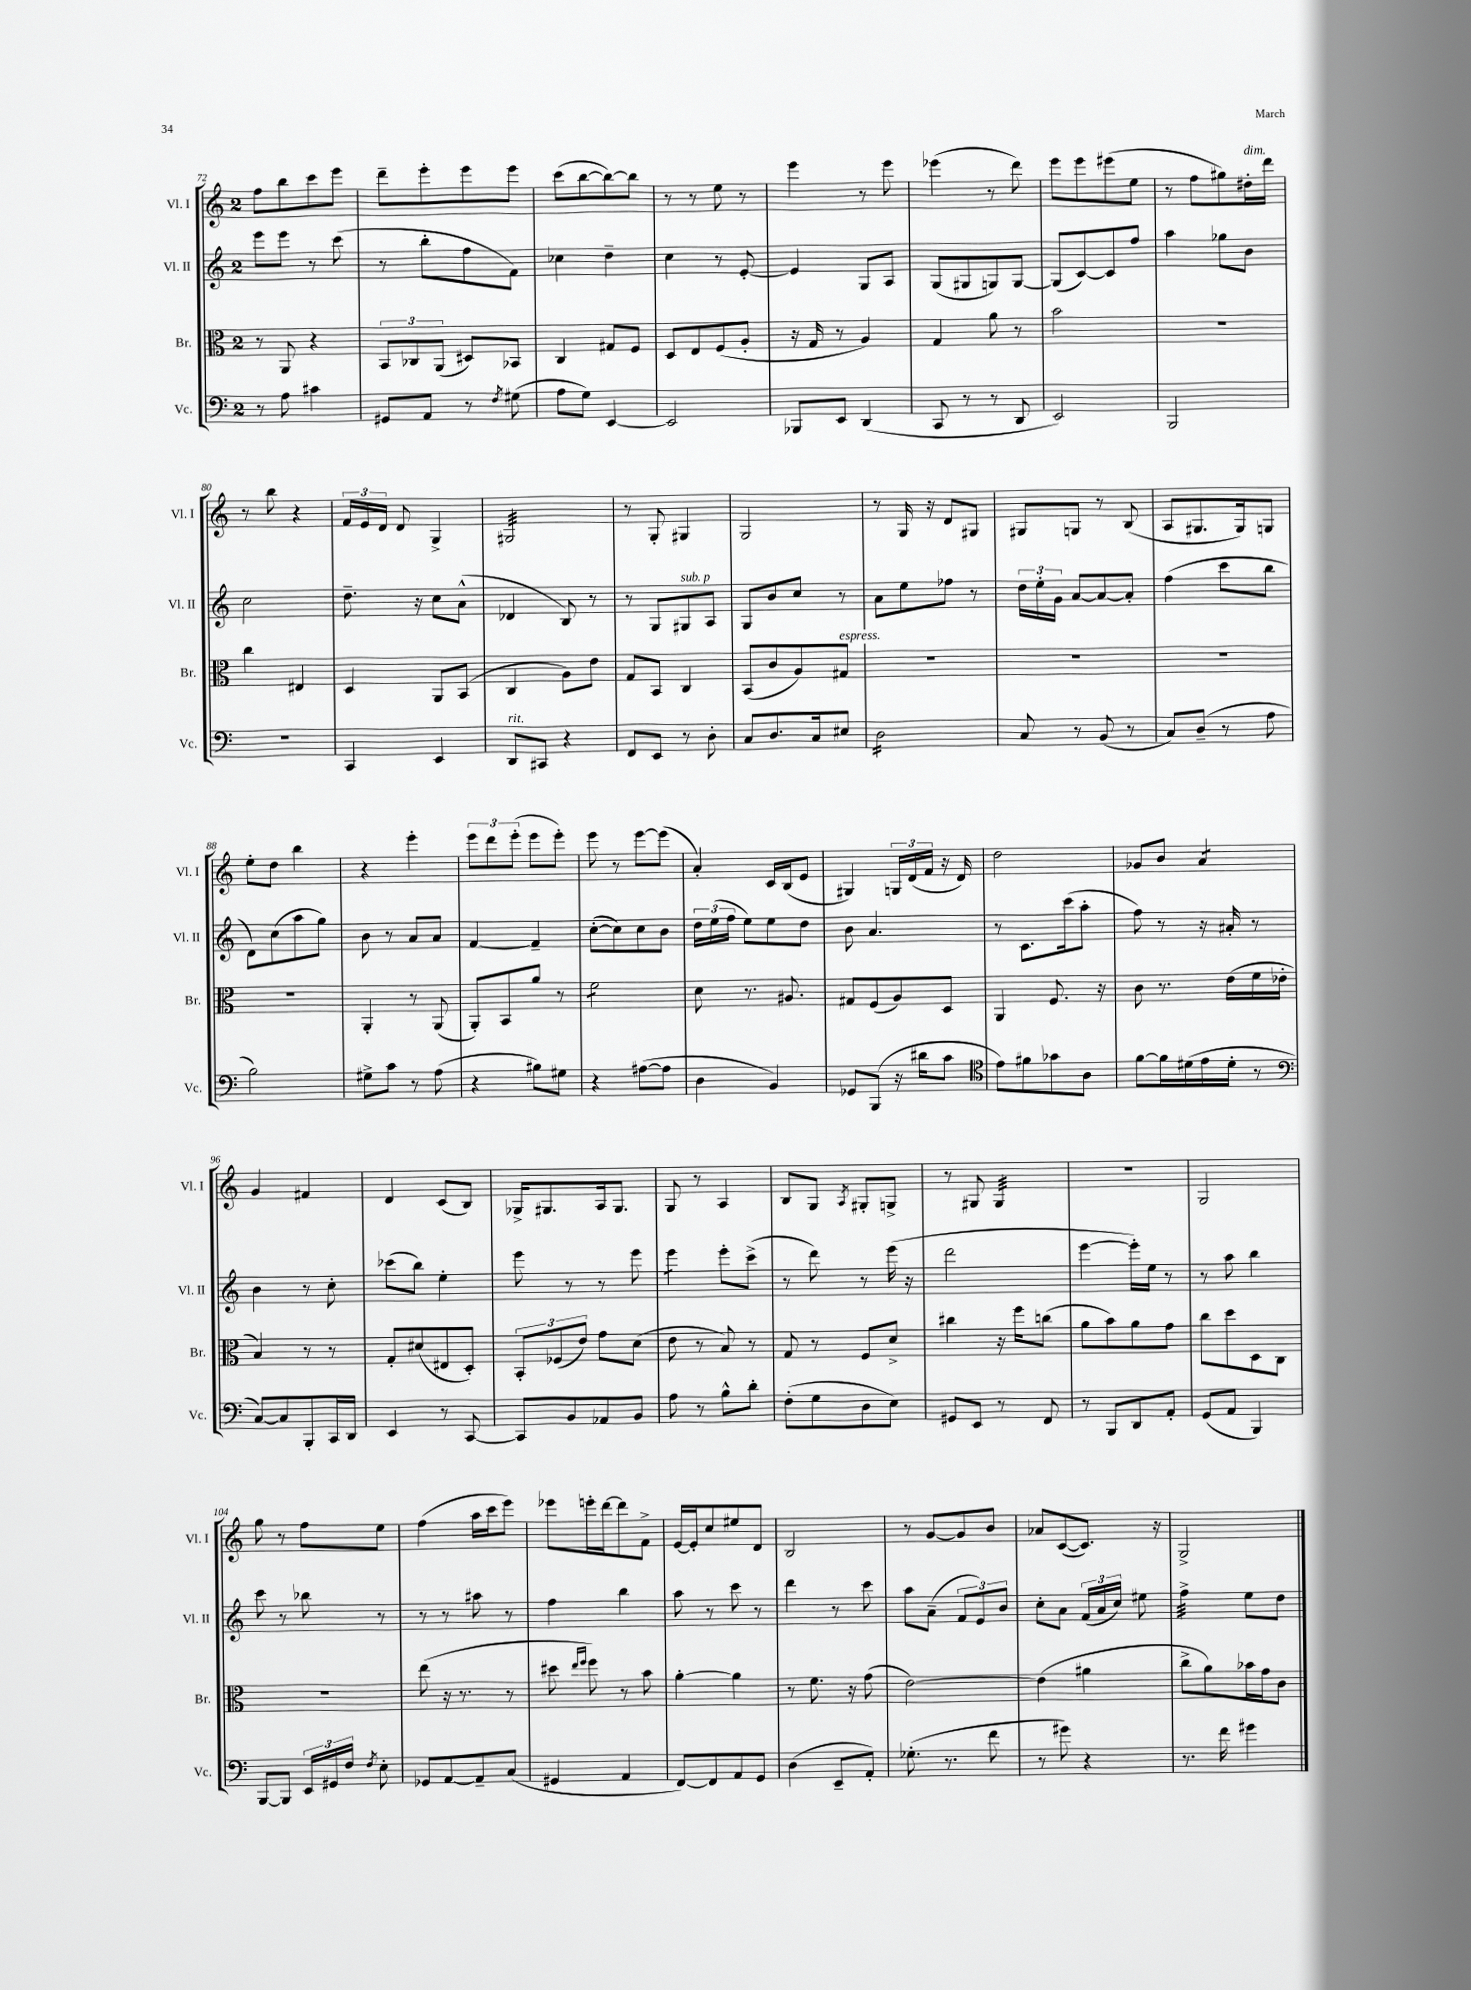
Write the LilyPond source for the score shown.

<<
\new StaffGroup <<
\new Staff = "s0" \with { instrumentName = "Vl. I" shortInstrumentName = "Vl. I" } {
    \clef treble \key c \major \once \override Staff.TimeSignature.style = #'single-digit \time 2/4
    \autoBeamOff f''8[ b''8 c'''8 e'''8] |
    d'''8[-- e'''8-. e'''8 e'''8] |
    c'''8[( b''8~ b''8~) b''8] |
    r8 r8 e''8 r8 |
    e'''4 r8 e'''8 |
    ees'''4( r8 d'''8) |
    e'''8[ e'''8 eis'''8( e''8] |
    r8 f''8[ gis''8) dis''16-.^\markup { \italic "dim." } d'''16] |
    r8 b''8 r4 |
    \tuplet 3/2 { f'16[ e'16 d'16] } d'8 g4-> |
    gis2:32 |
    r8 g8-. gis4 |
    g2 |
    r8 g16 r16 d'8[ gis8] |
    gis8[ g8] r8 b8( |
    a8[ gis8. gis16) g8] |
    e''8[-. d''8] b''4 |
    r4 e'''4-. |
    \tuplet 3/2 { e'''8[ d'''8 e'''8]-.( } e'''8[ e'''8]-.) |
    e'''8 r8 e'''8[~ e'''8]( |
    a'4-.) c'16[ b16( e'8] |
    gis4) \tuplet 3/2 { g16[ d'16( f'16] } r16 d'16) |
    d''2 |
    ges'8[ b'8] a'4:8 |
    g'4 fis'4 |
    d'4 c'8[( b8]) |
    ges16[-> gis8. a16 gis8.] |
    g8 r8 a4 |
    b8[ g8] \acciaccatura { a8 } gis8[-. g8]-> |
    r8 gis8 gis4:32 |
    R2 |
    g2 |
    g''8 r8 f''8[ e''8] |
    f''4( a''16[ c'''16 e'''8]) |
    ees'''8[ e'''16-. d'''16~ d'''8 f'8]-> |
    e'16[~ e'16-. c''8 eis''8 d'8] |
    b2 |
    r8 g'8[~ g'8 b'8] |
    aes'8[ c'8~( c'8.]) r16 |
    g2-> \bar "|." |
}
\new Staff = "s1" \with { instrumentName = "Vl. II" shortInstrumentName = "Vl. II" } {
    \clef treble \key c \major \once \override Staff.TimeSignature.style = #'single-digit \time 2/4
    \autoBeamOff e'''8[ e'''8] r8 c'''8( |
    r8 b''8[-. f''8 f'8]) |
    ces''4 d''4-- |
    c''4 r8 e'8~-. |
    e'4 g8[ a8] |
    g8[( gis8 g8) g8]~ |
    g8[( c'8~) c'8 f''8] |
    a''4 ges''8[ b'8] |
    c''2 |
    d''8.-- r16 c''8[ a'8]-^( |
    des'4 b8) r8 |
    r8 g8[ gis8^\markup { \italic "sub. p" } a8] |
    g8[ b'8 c''8] r8 |
    a'8[ e''8 fes''8] r8 |
    \tuplet 3/2 { d''16[ e''16-. g'16] } a'8[~ a'8~ a'8]-. |
    f''4( c'''8[ b''8] |
    d'8[) c''8( a''8 g''8]) |
    b'8 r8 a'8[ a'8] |
    f'4~ f'4-- |
    c''8[~-.( c''8) c''8 b'8] |
    \tuplet 3/2 { d''16[ e''16( f''16] } e''8[) e''8 d''8] |
    b'8 a'4. |
    r8 c'8.[ c'''16( a''8]-. |
    f''8) r8 r16 ais'16-. r8 |
    b'4 r8 c''8-. |
    ces'''8[( b''8]) e''4-. |
    e'''8 r8 r8 e'''8 |
    e'''4:8 e'''8[-. c'''8]->( |
    r8 d'''8) r8 e'''16( r16 |
    d'''2 |
    e'''4~ e'''16[-.) e''16] r8 |
    r8 a''8 b''4 |
    c'''8 r8 bes''8 r8 |
    r8 r8 ais''8 r8 |
    f''4 b''4 |
    a''8 r8 c'''8 r8 |
    d'''4 r8 c'''8 |
    a''8[ a'8]--( \tuplet 3/2 { f'8[ e'8) b'8] } |
    c''8[-. a'8] \tuplet 3/2 { f'16[( a'16 c''16]) } eis''8 |
    f''4:32-> e''8[ d''8] \bar "|." |
}
\new Staff = "s2" \with { instrumentName = "Br." shortInstrumentName = "Br." } {
    \clef alto \key c \major \once \override Staff.TimeSignature.style = #'single-digit \time 2/4
    \autoBeamOff r8 a,8 r4 |
    \tuplet 3/2 { b,8[ ces8 a,8]( } dis8[) bes,8] |
    c4 gis8[ f8] |
    d8[ e8 f8( a8]-. |
    r16 g16 r8 a4) |
    g4 a'8 r8 |
    b'2 |
    r2 |
    c''4 eis4 |
    d4 a,8[ b,8]( |
    c4 a8[) e'8] |
    g8[ b,8] c4 |
    b,8[( c'8 a8) gis8]^\markup { \italic "espress." } |
    R2 |
    R2 |
    R2 |
    R2 |
    a,4-. r8 a,8( |
    a,8[-.) b,8 a'8] r8 |
    f'2:8 |
    d'8 r8. ais8. |
    gis8[ f8( a8) d8] |
    a,4 f8. r16 |
    c'8 r8. e'16[( f'16 ees'16]-. |
    b4) r8 r8 |
    g8[-. dis'8( eis8 d8]-.) |
    \tuplet 3/2 { b,8[-. fes8( e'8]) } g'8[ d'8]( |
    e'8 r8 b8) r8 |
    g8 r8 f8[ d'8]-> |
    cis''4 r16 f''16[ c''8]( |
    a'8[ b'8) a'8 g'8] |
    c''8[ d''8 d8 c8] |
    R2 |
    e''8( r16 r8. r8 |
    dis''8 \grace { e''16[ f''16] } f''8) r8 b'8 |
    a'4~-. a'4 |
    r8 f'8. r16 g'8( |
    e'2~) |
    e'4( ais'4 |
    c''8[-> a'8) bes'16 g'16 c'8] \bar "|." |
}
\new Staff = "s3" \with { instrumentName = "Vc." shortInstrumentName = "Vc." } {
    \clef bass \key c \major \once \override Staff.TimeSignature.style = #'single-digit \time 2/4
    \autoBeamOff r8 a8 cis'4 |
    gis,8[ a,8] r8 \acciaccatura { f8 } gis8( |
    a8[ g8]) e,4~ |
    e,2 |
    bes,,8[ e,8] d,4( |
    c,8 r8 r8 d,8 |
    e,2) |
    b,,2 |
    r2 |
    c,4 e,4 |
    d,8[^\markup { \italic "rit." } cis,8] r4 |
    f,8[ e,8] r8 d8-. |
    c8[ d8. c16 eis8] |
    d2:16 |
    c8 r8 b,8( r8 |
    c8[) d8]--( r8 a8 |
    b2) |
    gis8[-> c'8] r8 a8( |
    r4 bis8[) gis8] |
    r4 ais8[~( ais8] |
    d4 b,4) |
    ges,8[ b,,8]( r16 dis'16[ c'8] |
    \clef tenor e'8[) fis'8 ges'8 a8] |
    f'8[~ f'16 dis'16( e'16 dis'16]-. r8 |
    \clef bass c8[~) c8 b,,8-. c,16 d,16] |
    e,4 r8 c,8~ |
    c,8[ b,8 aes,8 b,8] |
    a8 r8 b8[-^ d'8]-. |
    f8[-.( g8 d8 e8]) |
    gis,8[ e,8] r8 f,8 |
    r8 b,,8[ d,8 a,8]-. |
    g,8[( a,8] b,,4) |
    b,,8[~ b,,8] \tuplet 3/2 { e,16[ gis,16 f16] } \acciaccatura { f8 } e8-. |
    ges,8[ a,8~ a,8-- c8]( |
    gis,4 a,4 |
    f,8[~) f,8 a,8 g,8] |
    d4( e,8[-- a,8]-.) |
    ges8.-.( r8. f'8 |
    r8 gis'8) r4 |
    r8. f'16 gis'4 \bar "|." |
}
>>
>>
\layout { \context { \Score currentBarNumber = #72 } }
